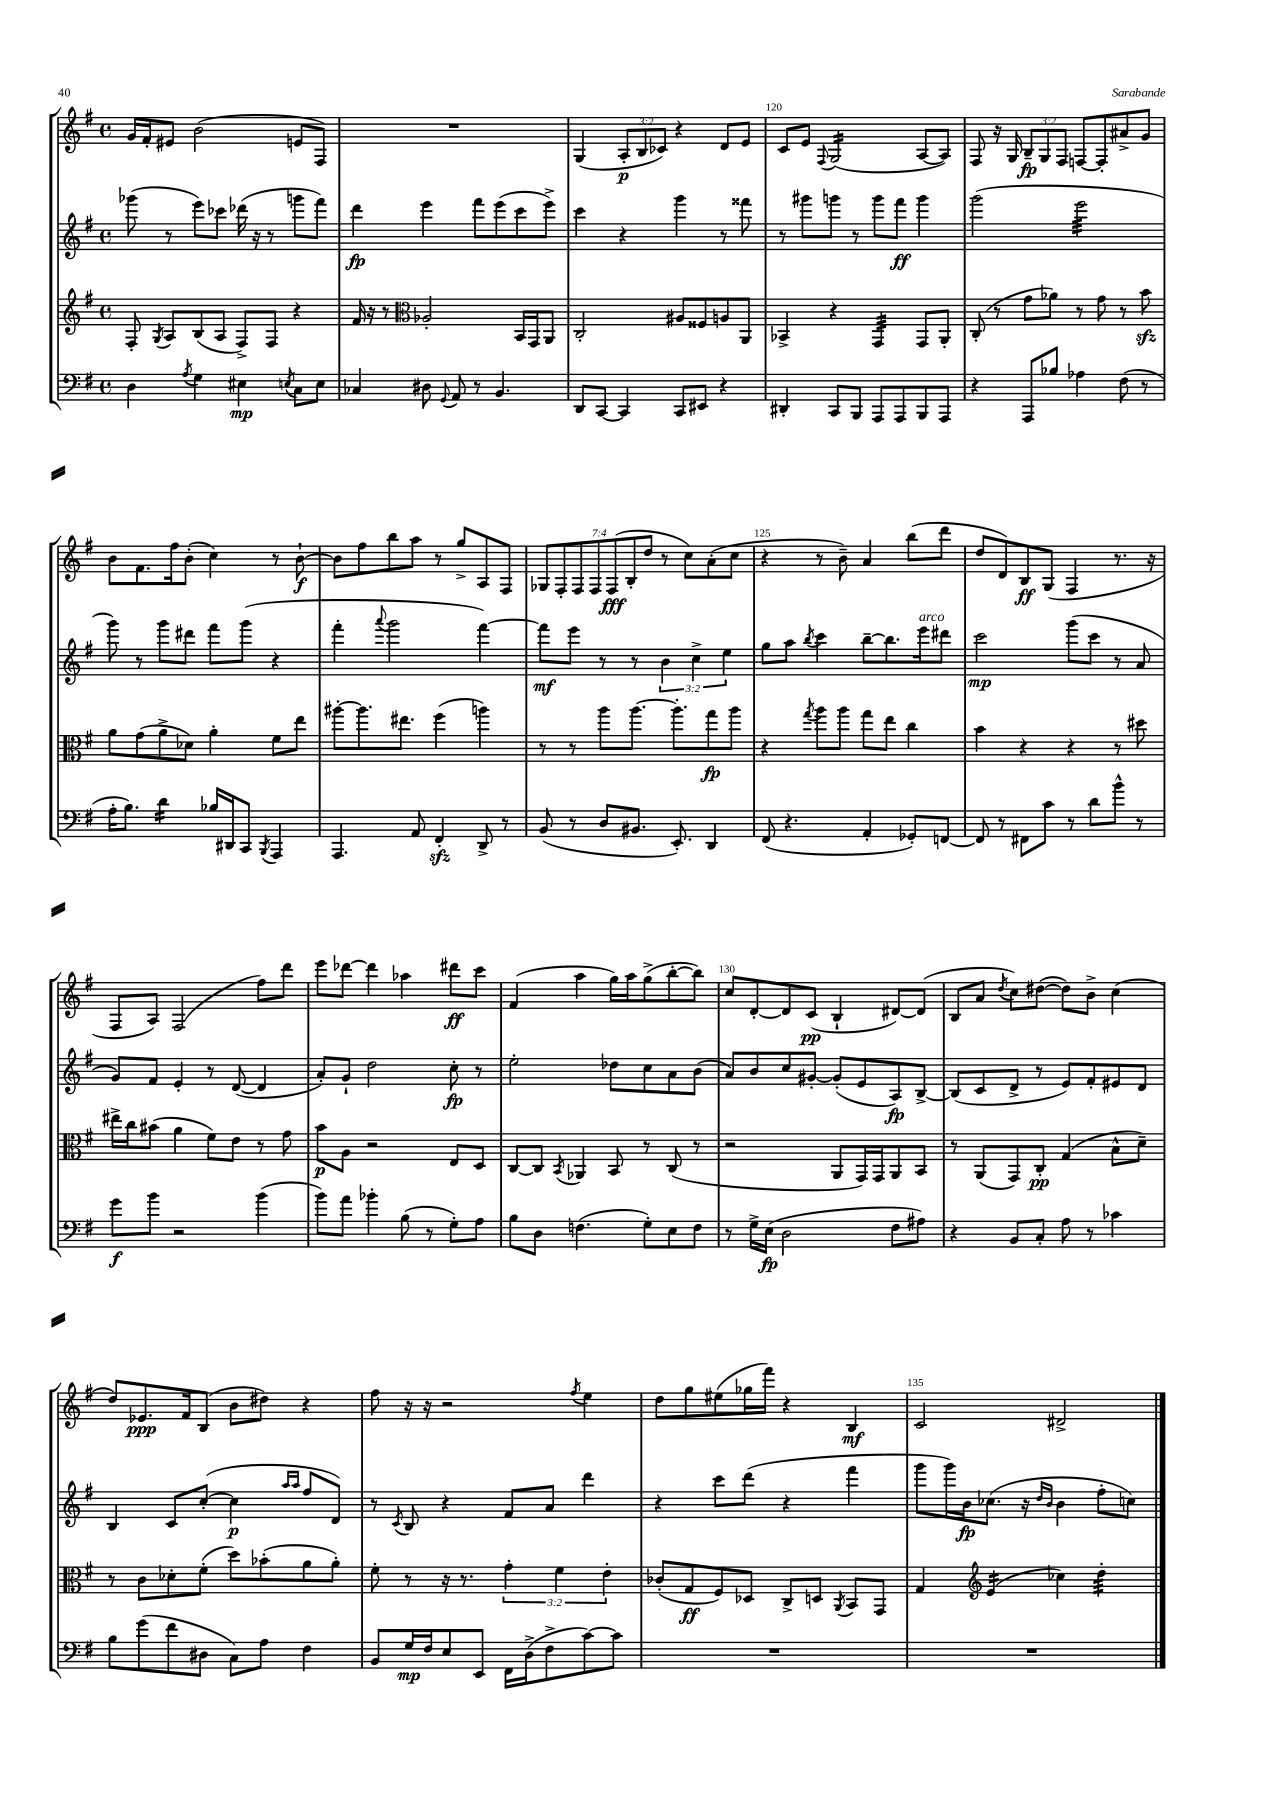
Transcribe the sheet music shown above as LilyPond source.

<<
\new StaffGroup <<
\new Staff = "s0" {
    \clef treble \key g \major \defaultTimeSignature \time 4/4 \override Staff.TupletNumber.text = #tuplet-number::calc-fraction-text
    \autoBeamOff g'16[ fis'16-. eis'8] b'2( e'8[ fis8]) |
    R1 |
    g4( \tuplet 3/2 { a8[-.\p b8 ces'8]) } r4 d'8[ e'8] |
    c'8[ e'8] \appoggiatura { fis8 } g2:16( a8[~ a8]) |
    fis8 r16 g16 \tuplet 3/2 { b8[--\fp g8 fis8] } f8[~ f8-. ais'8-> g'8] |
    b'8[ fis'8. fis''16 b'8]-.( c''4) r8 b'8~-!\f |
    b'8[ fis''8 b''8 a''8] r8 g''8[-> a8 fis8] |
    \tuplet 7/4 { ges8[ fis8-. fis8 fis8 fis8\fff( b8-. d''8] } r8 c''8[) a'8-.( c''8] |
    r4 r8 b'8--) a'4 b''8[( d'''8] |
    d''8[ d'8) b8\ff g8]( fis4 r8. r16 |
    fis8[ a8]) fis2( fis''8[) d'''8] |
    e'''8[ des'''8]~ des'''4 aes''4 dis'''8[\ff c'''8] |
    fis'4( a''4 g''16[) a''16 g''8->( b''8~-. b''8]) |
    c''8[ d'8~-. d'8 c'8]\pp( b4-! dis'8[~) dis'8]( |
    b8[ a'8] \acciaccatura { d''8 } c''8[) dis''8]~( dis''8[) b'8]-> c''4( |
    d''8[) ees'8.\ppp fis'16 b8]( b'8[ dis''8]) r4 |
    fis''8 r16 r16 r2 \acciaccatura { fis''8 } e''4 |
    d''8[ g''8 eis''8( ges''16 fis'''16]) r4 b4\mf |
    c'2 dis'2-> \bar "|." |
}
\new Staff = "s1" {
    \clef treble \key g \major \defaultTimeSignature \time 4/4 \override Staff.TupletNumber.text = #tuplet-number::calc-fraction-text
    \autoBeamOff ges'''8( r8 e'''8[) ces'''8] des'''16( r16 r8 g'''8[ fis'''8]) |
    d'''4\fp e'''4 fis'''8[ e'''8( c'''8 e'''8]->) |
    c'''4 r4 g'''4 r8 fisis'''8 |
    r8 gis'''8[ g'''8] r8 g'''8[ fis'''8]\ff g'''4 |
    g'''2( e'''2:32 |
    g'''8) r8 g'''8[ dis'''8] fis'''8[ g'''8]( r4 |
    fis'''4-. \appoggiatura { a'''8 } g'''2 fis'''4~) |
    fis'''8[\mf e'''8] r8 r8 \tuplet 3/2 { b'4 c''4-> e''4 } |
    g''8[ a''8] \acciaccatura { b''8 } c'''4 b''8[~-- b''8. e'''16^\markup { \italic "arco" } dis'''8] |
    c'''2\mp g'''8[( c'''8] r8 a'8 |
    g'8[) fis'8] e'4-. r8 d'8~( d'4 |
    a'8[-.) g'8]-! d''2 c''8-.\fp r8 |
    e''2-. des''8[ c''8 a'8 b'8]( |
    a'8[) b'8 c''8 gis'8]~-. gis'8[-.( e'8 a8\fp) b8]~-> |
    b8[( c'8 d'8]-> r8 e'8[) fis'8-. eis'8 d'8] |
    b4 c'8[ c''8]~-.( c''4\p \grace { a''16[ a''16] } fis''8[ d'8]) |
    r8 \acciaccatura { c'8 } b8 r4 fis'8[ a'8] d'''4 |
    r4 c'''8[ d'''8]( r4 fis'''4 |
    g'''8[ g'''16) b'16\fp ces''8.]( r16 \grace { d''16[ b'16] } b'4 fis''8[-. c''8]) \bar "|." |
}
\new Staff = "s2" {
    \clef treble \key g \major \defaultTimeSignature \time 4/4 \override Staff.TupletNumber.text = #tuplet-number::calc-fraction-text
    \autoBeamOff fis8-. \acciaccatura { g8 } a8[ b8( a8] fis8[->) fis8] r4 |
    fis'16 r16 r8 \clef alto aes2-. b,16[ g,16 a,8] |
    c2-. ais8[ fisis8 a8 a,8] |
    bes,4-> r4 g,4:32 g,8[ a,8]-. |
    c8-.( r8 g'8[ aes'8]) r8 g'8 r8 b'8\sfz |
    a'8[ g'8( a'8-> des'8]) a'4-. fis'8[ e''8] |
    ais''8[~-. ais''8. eis''8.] fis''4( a''4) |
    r8 r8 a''8[ a''8.]~ a''8.[-. g''8\fp a''8] |
    r4 \acciaccatura { g''8 } a''8[ a''8] g''8[ e''8] c''4 |
    b'4 r4 r4 r8 dis''8 |
    eis''16[-> c''16 bis'8]( a'4 fis'8[) e'8] r8 g'8 |
    b'8[\p a8] r2 e8[ d8] |
    c8[~ c8] \acciaccatura { b,8 } aes,4 b,8 r8 c8( r8 |
    r2 a,8[ g,16) g,16 a,8 b,8] |
    r8 a,8[( g,8) c8]-.\pp g4( b8[-^ d'8]--) |
    r8 c'8[ des'8-. fis'8]-.( d''8[) bes'8-.( a'8 a'8]-.) |
    fis'8-. r8 r16 r8. \tuplet 3/2 { g'4-. fis'4 e'4-. } |
    ces'8[-.( g8\ff fis8) des8] c8[-> d8] \acciaccatura { a,8 } b,8[ g,8] |
    g4 \clef treble e'4:16( ces''4) d''4:32-. \bar "|." |
}
\new Staff = "s3" {
    \clef bass \key g \major \defaultTimeSignature \time 4/4
    \autoBeamOff d4 \acciaccatura { a8 } g4 eis4\mp \acciaccatura { e8 } c8[ e8] |
    ces4 dis8 \appoggiatura { g,8 } a,8 r8 b,4. |
    d,8[ c,8]~ c,4 c,8[ eis,8] r4 |
    dis,4-. c,8[ b,,8] a,,8[ a,,8 b,,8 a,,8] |
    r4 a,,8[ bes8] aes4 fis8( r8 |
    a16[-. b8.]) d'4:16 bes16[ dis,16 c,8] \acciaccatura { b,,8 } a,,4 |
    a,,4. a,8 fis,4-.\sfz d,8-> r8 |
    b,8( r8 d8[ bis,8.] e,8.-.) d,4 |
    fis,8( r4. a,4-. ges,8[-.) f,8]~ |
    f,8 r8 fis,8[ c'8] r8 d'8[ b'8]-^ r8 |
    g'8[\f b'8] r2 b'4( |
    b'8[) a'8] bes'4-. b8( r8 g8[-.) a8] |
    b8[ d8] f4.( g8[-.) e8 f8] |
    r8 g16[-> e16]\fp( d2 fis8[ ais8]) |
    r4 b,8[ c8]-. a8 r8 ces'4 |
    b8[ g'8( fis'8 dis8] c8[) a8] fis4 |
    b,8[ g16\mp fis16 e8 e,8] fis,16[ d16->( fis8-> c'8~) c'8] |
    R1 |
    R1 \bar "|." |
}
>>
>>
\layout { \context { \Score currentBarNumber = #117 \override BarNumber.break-visibility = ##(#f #t #t) barNumberVisibility = #(every-nth-bar-number-visible 5) } }
